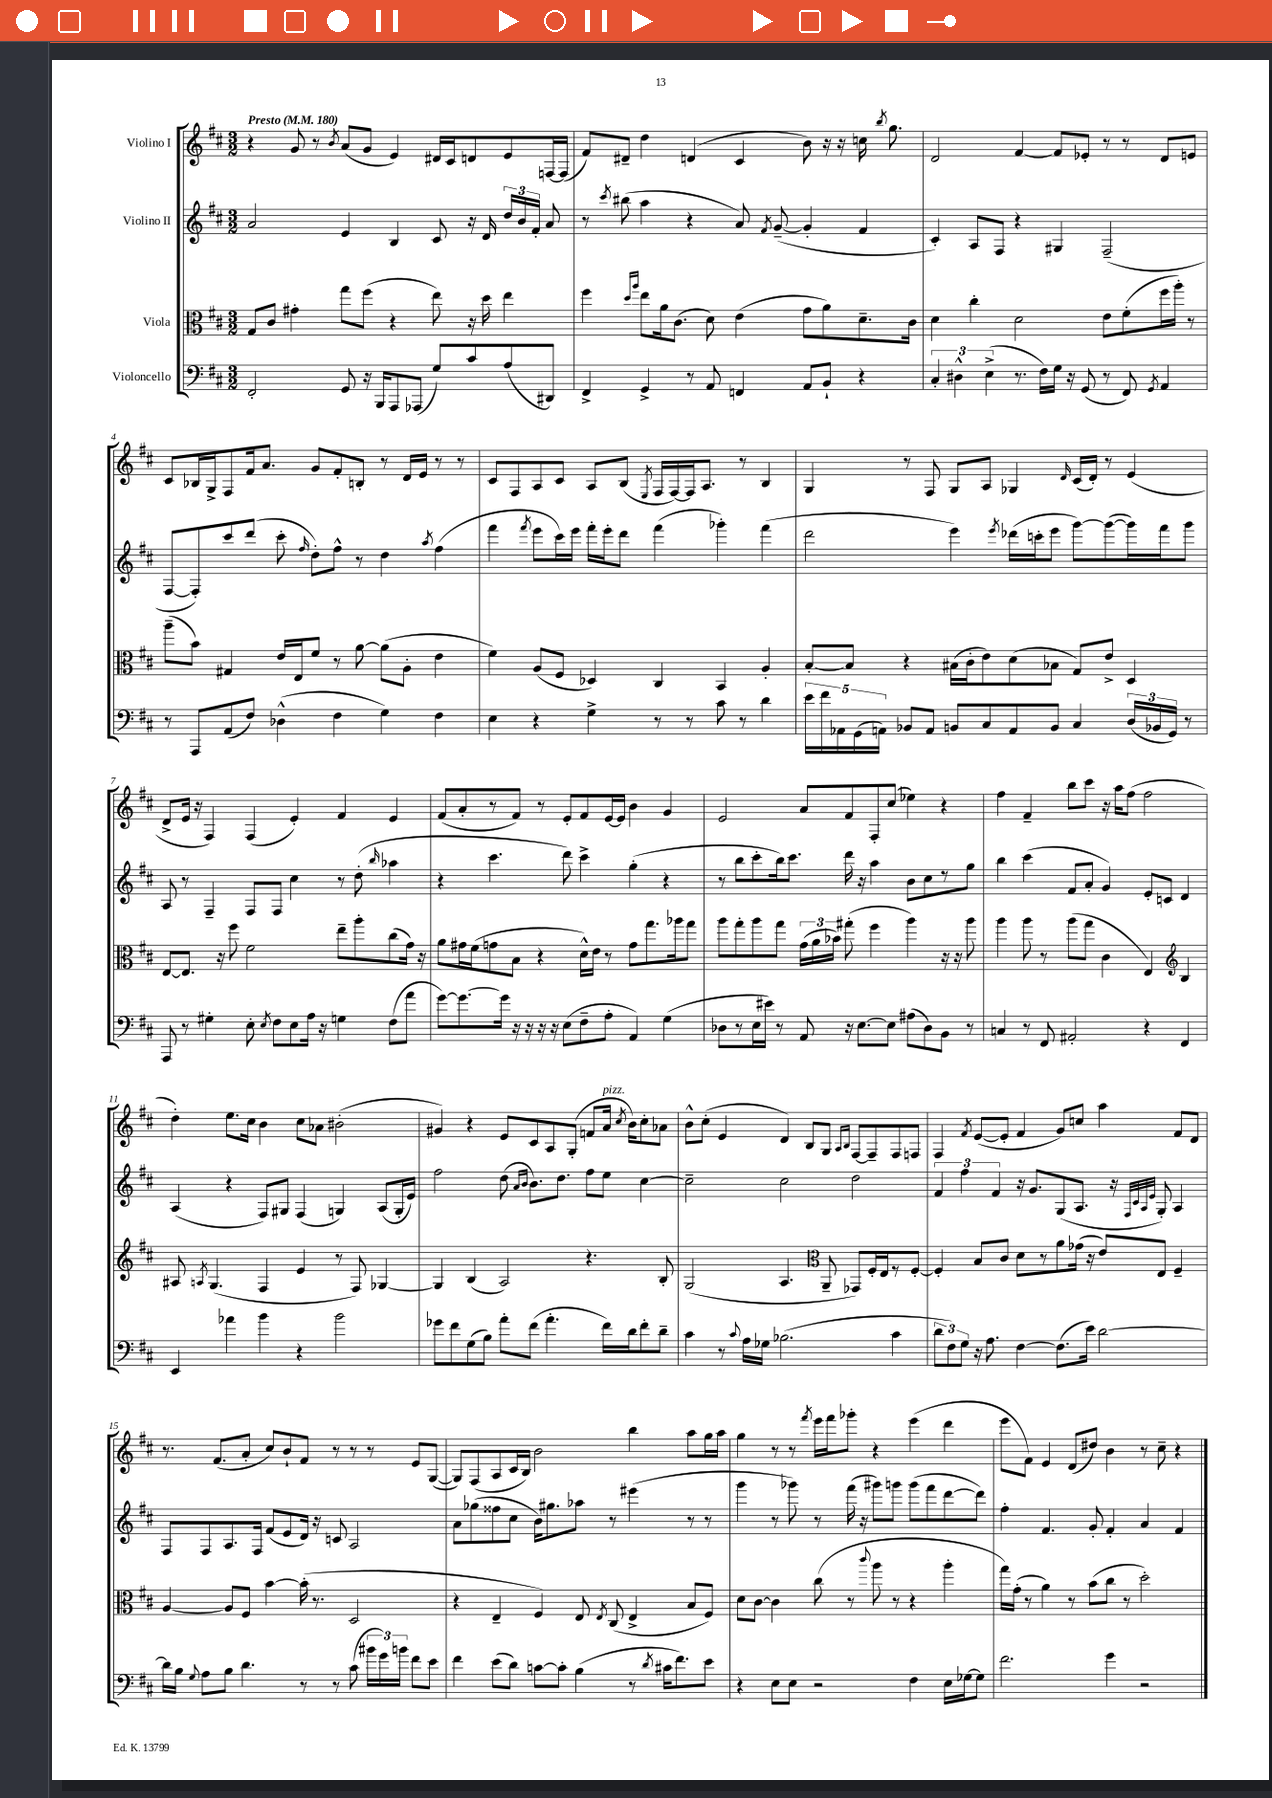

**kern	**kern	**kern	**kern
*staff4	*staff3	*staff2	*staff1
*clefF4	*clefC3	*clefG2	*clefG2
*k[f#c#]	*k[f#c#]	*k[f#c#]	*k[f#c#]
*M3/2	*M3/2	*M3/2	*M3/2
*MM180	*MM180	*MM180	*MM180
2FF#'	8G	2a	4r
.	8c#	.	.
.	4g#'	.	8g
.	.	.	8r
.	.	.	8qb
8GG	8gg	4e	(8a
16r	(8ff#	.	8g
16BBB	.	.	.
8AAA	4r	4B	4e)
(8AAA-	.	.	.
8G)	8ee)	8c#	16d#
.	.	.	16c#
8c#	16r	16r	8d
.	16dd	16d	.
(8A	4ee	24dd	8e
.	.	24b	.
.	.	24f#'	.
8DD#)	.	8a	[16F
.	.	.	(16F]
=	=	=	=
4FF#^	4ff#	8r	8f#)
.	.	8qccc#	.
.	.	(8bb#	8d#~
.	16qqdd	.	.
.	16qqaa	.	.
4GG^	8ee	4aa	4dd
.	16a	.	.
.	(8.c#	.	.
8r	.	4r	(4d
8AA	8d)	.	.
4FF	(4e	8a)	4c#
.	.	8qf#	.
.	.	([8g~	.
8AA	8g	4g']	8b)
8BB`	8a)	.	16r
.	.	.	16r
4r	8.d~	4f#	16cc
.	.	.	8qbb
.	.	.	8.gg
.	16c#	.	.
=	=	=	=
6C#'	4d	4c#')	2d
6D#^^	.	.	.
.	4cc#'	8A	.
(6E^	.	.	.
.	.	8F#	.
8.r	2d	4r	[4f#
16F#)	.	.	.
16G	.	4G#	8f#]
16r	.	.	.
(8GG	.	.	8e-'
8r	8e	(2F#~	8r
8FF#)	(8f#'	.	8r
8qGG	.	.	.
4AA	16ff#	.	8d
.	16aa')	.	.
.	8r	.	8e
=	=	=	=
8r	(8aa~	[8F#	8c#
8AAA	8b)	8F#'])	16B-
.	.	.	16G^
(8AA	4G#	8ccc#	8F#
8F#)	.	(8ddd	16f#
.	.	.	8.a
(4D-^^	16e	8ccc#'	.
.	16E	.	.
.	.	16qqff#	.
.	8f#	8dd')	8g
4F#	8r	8ff#^^	8f#'
.	[8a	8r	8B'
4G)	(8a]	4dd	8r
.	8A'	.	16d
.	.	.	16e
.	.	8qaa	.
4F#	4e	(4ff#	8r
.	.	.	8r
=	=	=	=
4E	4f#)	4fff#	8c#
.	.	.	8F#
.	.	8qfff#	.
4r	(8A	8eee	8A
.	8F#	16ccc#)	8c#
.	.	16eee	.
4G^	4D-)	16fff#'	8A
.	.	16eee'	.
.	.	8ddd	(8B
.	.	.	8qE
8r	4C#	(4fff#	16F#
.	.	.	[16F#)
8r	.	.	16F#]
.	.	.	8.A
8c#	4BB	4ggg-')	.
8r	.	.	8r
4d	4A'	(4fff#	4B
=	=	=	=
20e	[8B'	2ddd	4G
20f#	.	.	.
20AA-	.	.	.
.	8B]	.	.
(20GG	.	.	.
20AA)	.	.	.
8BB-	4r	.	8r
8AA	.	.	8F#
8BB	(16B#	4eee)	8G
.	16c#'	.	.
8C#	8e)	.	8A
.	.	8qeee	.
8AA	(8d	(16ddd-	4G-
.	.	16ccc'	.
8BB	8B-	8eee	.
.	.	.	16qqd
4C#	8G)	[8ggg)	(16c#
.	.	.	16d')
.	8e^	(8ggg_	8r
(24D	4D	16ggg])	(4e
24BB-	.	.	.
.	.	16fff#	.
24GG)	.	.	.
8r	.	8ggg	.
=	=	=	=
8AAA	[8E	8A	8d^
8r	8.E]	8r	16e
.	.	.	16r
4G#'	.	4F#~	4F#)
.	16r	.	.
.	8ff#	.	.
8E'	2f#	8F#	(4F#
8qE	.	.	.
8F#	.	8F#	.
8E	.	4cc#	4e')
16A	.	.	.
16r	.	.	.
4G	8ee~	8r	4f#
.	8aa'	(8dd'	.
.	.	16qqbb	.
(8F#	(8cc#	4aa-	4e
8a	16g)	.	.
.	16r	.	.
=	=	=	=
[8g)	8a	4r	(8f#
8.g_	16g#	.	8a'
.	(16f#	.	.
.	8g	4.ccc#	8r
16g]	.	.	.
16r	8B	.	8f#)
16r	.	.	.
16r	4r	.	8r
16r	.	.	.
(8E	.	8ddd)	8e'
8F#~	16d^^)	4ccc#^	8f#
.	16e	.	.
8A'	8r	.	[16e
.	.	.	16e]
4AA)	8g	(4gg'	4b
.	8.gg	.	.
(4G	.	4r	4g
.	16aa-	.	.
.	8gg	.	.
=	=	=	=
8D-	8aa	8r	2e
8r	8gg'	8bb	.
16E	8aa	8ccc#'	.
16e#)	.	.	.
8r	8gg	16bb)	.
.	.	8.ccc#	.
8AA	(24g	.	8a
.	24a	.	.
.	24b-)	.	.
16r	(8gg#'	16ddd	8f#
[8.E	.	16r	.
.	4ff#	4aa	8F#'
8E]	.	.	(8cc#
(8A#	4aa)	8b	4ee-)
8D-)	.	8cc#	.
8BB	16r	8r	4r
.	16r	.	.
8r	8aa	8gg	.
=	=	=	=
4C	4aa	4bb	4ff#
8r	8aa	(4ccc#	4f#~
8FF#	8r	.	.
2AA#'	(8aa	8f#	8bb
.	8gg	8a'	8ccc#
.	4c#	4g)	16r
.	.	.	16aa
.	.	.	(8ff#
4r	4E)	8e'	2ff#
.	.	8c	.
*	*clefG2	*	*
4FF#	4B	4d	.
=	=	=	=
4EE	8A#	(4A	4dd')
.	8qA	.	.
.	(4.G	.	.
4a-	.	4r	8.ee
.	.	.	16cc#
4b	4F#	8F#)	4b
.	.	8G#	.
4r	4e	(4F#	8cc#
.	.	.	8a-
2b	8r	4G)	(2b#'
.	8F#)	.	.
.	[4G-	(8A	.
.	.	16G'	.
.	.	16e)	.
=	=	=	=
8g-	4G-]	2ff#	4g#)
8f#	.	.	.
(8G	(4B	.	4r
8B)	.	.	.
8a'	2A)	(8dd	8e
.	.	16qqa	.
.	.	16qqb	.
(8f#	.	8.b)	8c#
4.a'	.	.	8A
.	.	8.dd	.
.	.	.	(8G'
.	4.r	8ff#	8f
16f#)	.	8ee	16a
.	.	.	8qcc#
16d	.	.	16b)
8f#'	.	[4cc#	8cc#'
8d~	8B'	.	8a-
=	=	=	=
4c#	(2G	2cc#~]	8b^^
.	.	.	(8cc#'
8r	.	.	4e
8qqc#	.	.	.
16A	.	.	.
16G-	.	.	.
(2.B-	4.A	2cc#	4d)
.	.	.	8B
*	*clefC3	*	*
.	8AA~	.	8G
.	.	.	16qqA
.	.	.	16qqB
.	8GG-)	2dd	[8F#
.	16F#'	.	8F#~]
.	16E	.	.
4c#	8r	.	8F#
.	[8F#'	.	8F
=	=	=	=
12d	4F#']	6f#	4F#
12F#)	.	.	.
12G	.	6ff#	.
.	.	.	8qf#
16r	8B	.	([8e
8.A	.	.	.
.	.	6f#	.
.	8c#	.	8e']
[4F#	8d	16r	4f#
.	.	8.g	.
.	8r	.	.
(8.F#]	8a	(8G	8g)
.	(16g-	8.A	8cc
16e)	16r	.	.
[2d	8e)	.	4aa
.	.	16r	.
.	.	32qqF#	.
.	.	32qqc#	.
.	.	32qqA	.
.	.	32qqe	.
.	8E	8G')	.
.	4F#~	4A	8f#
.	.	.	8d
=	=	=	=
16d]	[4A	8F#	8.r
16B	.	.	.
8qqG	.	.	.
8A	.	8F#	.
.	.	.	(8.f#
8B	8A]	8.A	.
4.d	8F#	.	8a'
.	.	16F#	.
.	[4b	(8f#	8cc#)
.	.	8e	8b`
8r	(16b']	16d)	8f#
.	8.r	16r	.
8r	.	8c	8r
(8c#	2D	2A	8r
24b#	.	.	8r
24g)	.	.	.
24b	.	.	.
8f#	.	.	8e
8e	.	.	([8G
=	=	=	=
4f#	4r	8a	8G])
.	.	(8gg-	(8F#
(8e	4E~	8ff##	8A
8d)	.	8cc#	16c#
.	.	.	16B)
[8c	4F#)	16b)	2b
.	.	8.gg#	.
8c']	.	.	.
(4B	8E	8aa-	.
.	8qE	.	.
.	(8C#	8r	.
8r	4E^	(4eee#	4bb
8qd	.	.	.
16c#	.	.	.
8.f#)	.	.	.
.	8B	8r	8aa
8e	8F#)	8r	16gg
.	.	.	16aa
=	=	=	=
4r	8d	4ggg	4gg
.	[8c#	.	.
8E	4c#]	8r	8r
8E	.	8ggg-)	8r
.	.	.	8qfff#
2r	(8cc#	8r	16eee
.	.	.	16fff#
.	8r	(16fff#	8ggg-'
.	.	16r	.
.	8qqccc#	.	.
.	8aa	8ggg#)	4r
.	8r	8ggg	.
4F#	4r	(8ggg	(4eee
.	.	8fff#	.
16E	4aa'	[8ddd	4ddd
[16G-	.	.	.
8G-]	.	8ddd])	.
=	=	=	=
2.f#	16gg)	4ff#'	8eee
.	(16g'	.	.
.	8r	.	8f#)
.	4a)	4.f#	4e
.	8r	.	(8d
.	(8b	8g'	8dd#)
4g	8cc#	4f#'	4b
.	8r	.	.
2r	2dd')	4a	8r
.	.	.	8cc#~
.	.	4f#	4r
==	==	==	==
*-	*-	*-	*-
